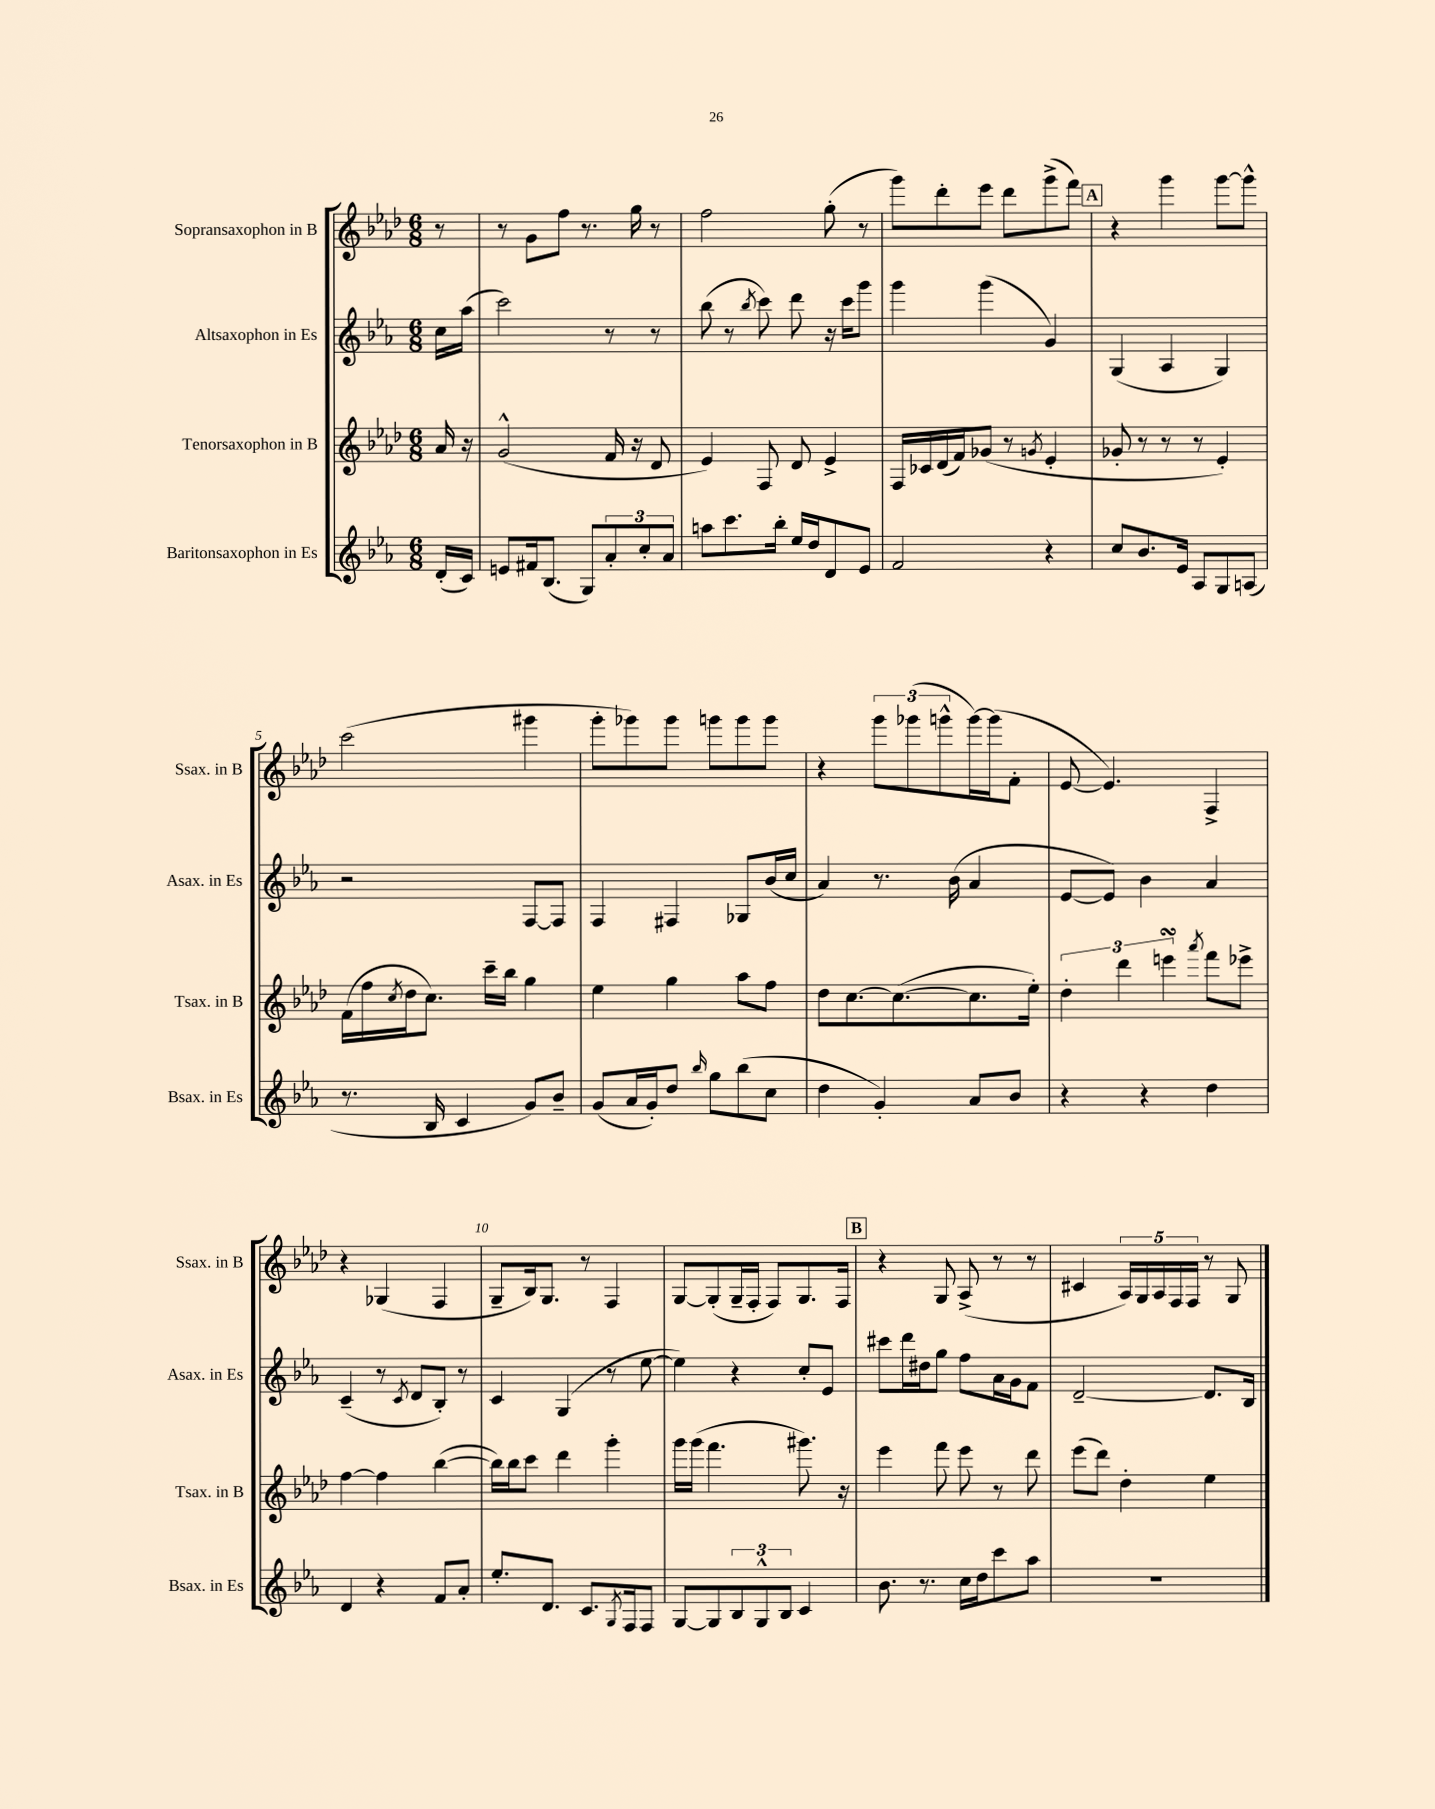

**kern	**kern	**kern	**kern
*staff4	*staff3	*staff2	*staff1
*clefG2	*clefG2	*clefG2	*clefG2
*k[b-e-a-]	*k[b-e-a-d-]	*k[b-e-a-]	*k[b-e-a-d-]
*M6/8	*M6/8	*M6/8	*M6/8
(16d'	16a-	16cc	8r
16c)	16r	(16aa-	.
=	=	=	=
8e	(2g^^	2ccc)	8r
16f#	.	.	8g
(8.B-	.	.	.
.	.	.	8ff
8G)	.	.	8.r
12a-'	16f	8r	.
.	16r	.	16gg
12cc'	.	.	.
.	8d-	8r	8r
12a-	.	.	.
=	=	=	=
8aa	4e-)	(8bb-	2ff
8.ccc	.	8r	.
.	.	8qbb-	.
.	8F	8ccc)	.
16bb-'	.	.	.
16ee-	8d-	8ddd	.
16dd	.	.	.
8d	4e-^	16r	(8gg'
.	.	16ccc	.
8e-	.	8ggg	8r
=	=	=	=
2f	16F	4ggg	8ggg)
.	16c-	.	.
.	(16d-	.	8ddd-'
.	16f)	.	.
.	(8g-	(4ggg	8eee-
.	8r	.	8ddd-
.	8qg	.	.
4r	4e-'	4g)	(8ggg^
.	.	.	8fff)
=	=	=	=
8cc	8g-'	(4G	4r
8.b-	8r	.	.
.	8r	4A-	4ggg
16e-	.	.	.
8A-	8r	.	.
8G	4e-')	4G)	[8ggg
(8A	.	.	8ggg^^]
=	=	=	=
8.r	(16f	2r	(2ccc
.	16ff	.	.
.	8qcc	.	.
.	16dd-	.	.
16B-	8.cc)	.	.
4c	.	.	.
.	16ccc~	.	.
.	16bb-	.	.
8g)	4gg	[8F	4ggg#
8b-~	.	8F]	.
=	=	=	=
(8g	4ee-	4F	8ggg'
16a-	.	.	8ggg-)
16g')	.	.	.
8dd	4gg	4F#	8ggg-
16qqbb-	.	.	.
8gg	.	.	8ggg
(8bb-	8aa-	8G-	8ggg
8cc	8ff	(16b-	8ggg
.	.	16cc	.
=	=	=	=
4dd	8dd-	4a-)	4r
.	[8.cc	.	.
4g')	.	8.r	12ggg
.	(8.cc_	.	.
.	.	.	(12ggg-
.	.	.	12ggg^^
.	.	(16b-	.
8a-	8.cc]	4a-	[16ggg)
.	.	.	(16ggg]
8b-	.	.	8f'
.	16ee-')	.	.
=	=	=	=
4r	6dd-'	[8e-	[8e-
.	.	8e-])	4.e-])
.	6ddd-	.	.
4r	.	4b-	.
.	6eee	.	.
.	8qaaa-	.	.
4dd	8fff	4a-	4F^
.	8eee-^	.	.
=	=	=	=
4d	[4ff	(4c~	4r
4r	4ff]	8r	(4G-
.	.	8qc	.
.	.	8d	.
8f	([4bb-	8B-')	4F
8a-'	.	8r	.
=	=	=	=
8.ee-'	16bb-])	4c	8G~
.	16bb-	.	.
.	8ccc	.	16B-)
8.d	.	.	8.G
.	4ddd-	(4G	.
8.c	.	.	8r
.	4ggg'	8r	4F
8qG	.	.	.
16F	.	.	.
8F	.	[8ee-	.
=	=	=	=
[8G	16ggg	4ee-])	[8G
.	(16ggg	.	.
8G]	4.fff	.	(8G']
12B-	.	4r	16G~
.	.	.	16F'
12G^^	.	.	.
.	.	.	8F)
12B-	.	.	.
4c	8.ggg#)	8cc'	8.G
.	.	8e-	.
.	16r	.	16F
=	=	=	=
8.b-	4eee-	8ccc#	4r
.	.	16ddd	.
8.r	.	16dd#	.
.	8fff	8gg	8G
16cc	8eee-	8ff	(8A-^
16dd	.	.	.
8ccc	8r	16a-	8r
.	.	16g	.
8aa-	8ddd-	8f	8r
=	=	=	=
2.r	(8eee-	[2d~	4c#
.	8ddd-)	.	.
.	4dd-'	.	20A-)
.	.	.	20G
.	.	.	20A-
.	.	.	20F
.	.	.	20F
.	4ee-	8.d]	8r
.	.	.	8G
.	.	16B-	.
==	==	==	==
*-	*-	*-	*-
